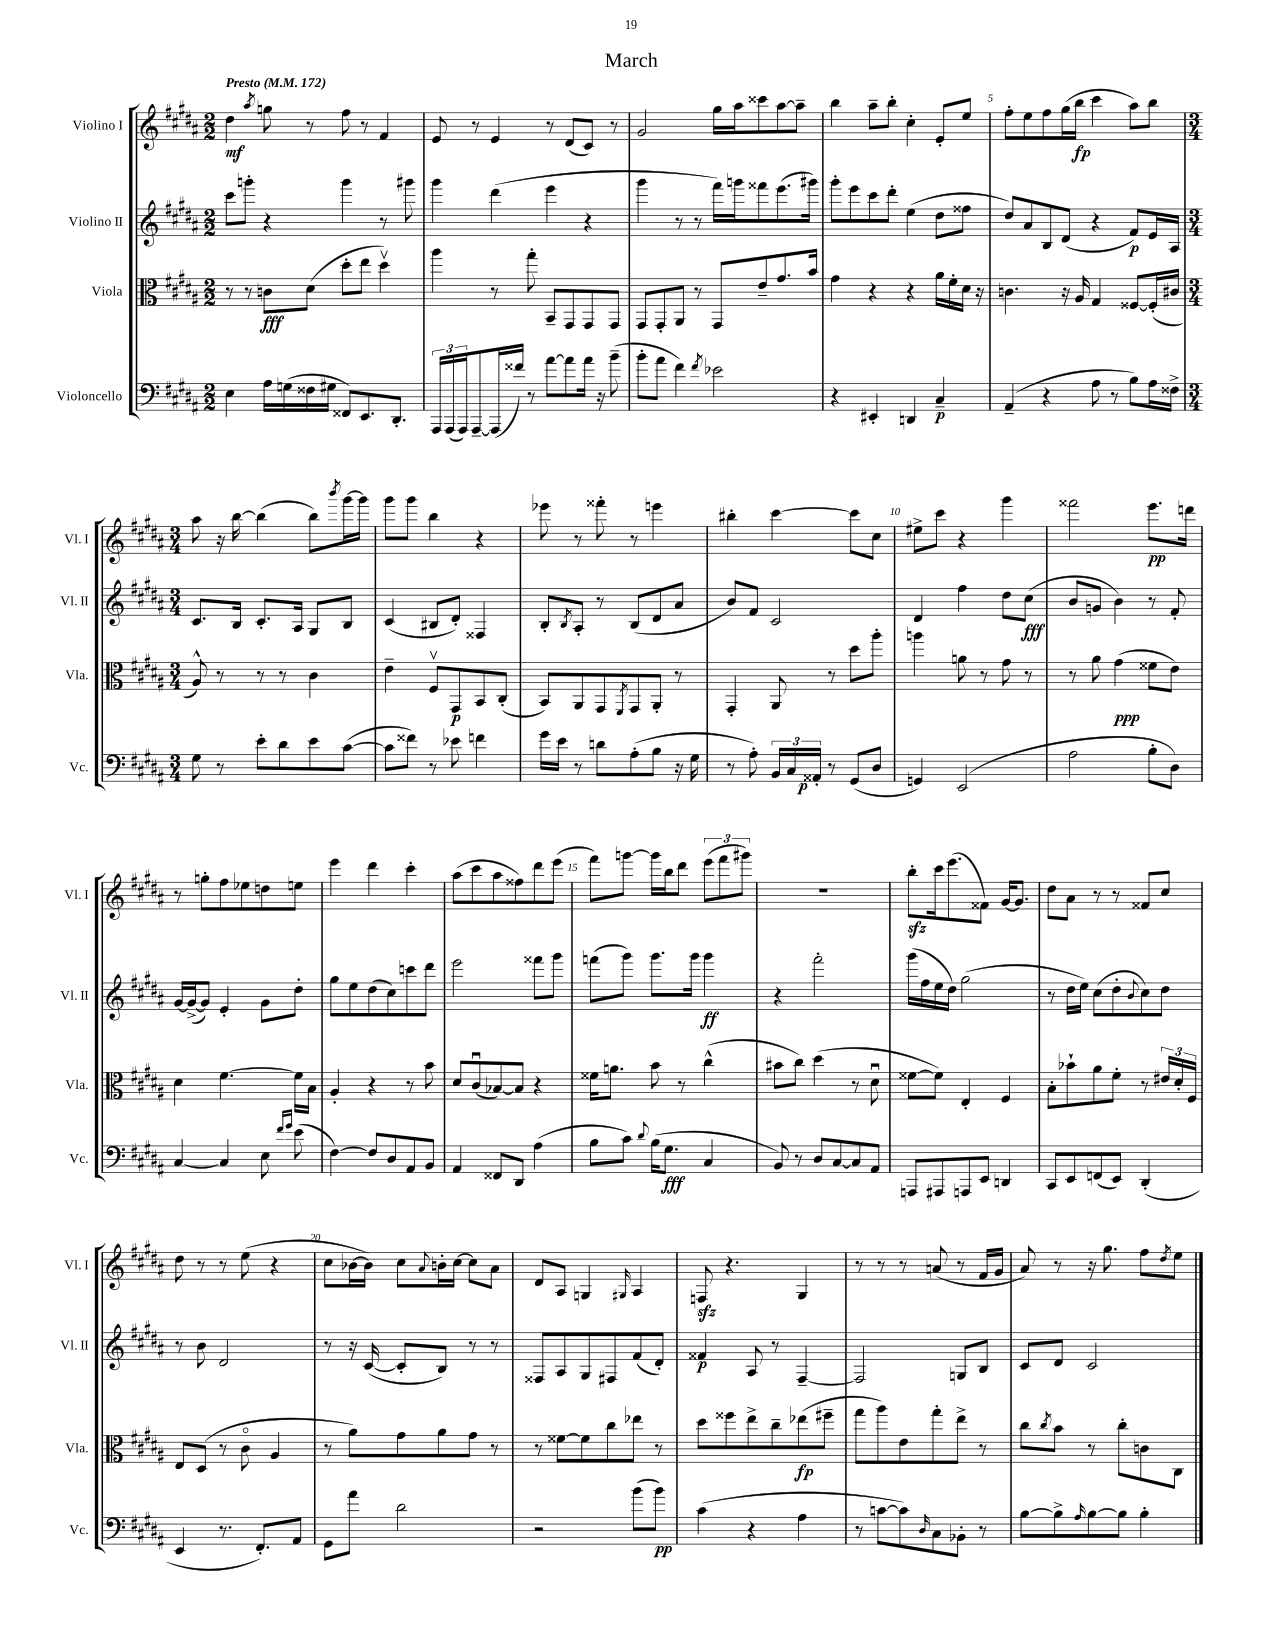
\header { title = "March" }
<<
\new StaffGroup <<
\new Staff = "s0" \with { instrumentName = "Violino I" shortInstrumentName = "Vl. I" } {
    \clef treble \key b \major \numericTimeSignature \time 2/2 \tempo "Presto" 4 = 172
    dis''4\mf \acciaccatura { ais''8 } g''8 r8 fis''8 r8 fis'4 |
    e'8 r8 e'4 r8 dis'8( cis'8) r8 |
    gis'2 gis''16 ais''16 cisis'''8 ais''8~ ais''8-- |
    b''4 ais''8-- b''8-. cis''4-. e'8-. e''8 |
    fis''8-. e''8 fis''8 gis''16( b''16\fp cis'''4 ais''8) b''8 |
    \numericTimeSignature \time 3/4 ais''8 r16 b''16~ b''4( b''8) \acciaccatura { b'''8 } gis'''16~ gis'''16 |
    gis'''8 gis'''8 b''4 r4 |
    ees'''8 r8 fisis'''8-. r8 e'''4 |
    bis''4-. cis'''4~ cis'''8 cis''8 |
    eis''8-> cis'''8 r4 gis'''4 |
    fisis'''2 e'''8.\pp d'''16 |
    r8 g''8-. fis''8 ees''8 d''8 e''8 |
    e'''4 dis'''4 cis'''4-. |
    ais''8( cis'''8 ais''8 fisis''8) dis'''8 e'''8( |
    fis'''8) g'''8~ g'''16 b''16 dis'''8 \tuplet 3/2 { e'''8( fis'''8 gis'''8) } |
    R2. |
    b''8-.\sfz cis'''16 e'''8.( fisis'8) gis'16~ gis'8. |
    dis''8 ais'8 r8 r8 fisis'8 cis''8 |
    dis''8 r8 r8 e''8( r4 |
    cis''8 bes'16~ bes'16) cis''8 \appoggiatura { ais'8 } b'16-. cis''16~ cis''8 ais'8 |
    dis'8 ais8 g4 \grace { gis16 } ais4 |
    f8\sfz r4. gis4 |
    r8 r8 r8 a'8( r8 fis'16 gis'16 |
    ais'8) r8 r16 gis''8. fis''8 \acciaccatura { dis''8 } e''8 \bar "|." |
}
\new Staff = "s1" \with { instrumentName = "Violino II" shortInstrumentName = "Vl. II" } {
    \clef treble \key b \major \numericTimeSignature \time 2/2
    cis'''8 g'''8-. r4 g'''4 r8 gis'''8 |
    gis'''4 dis'''4( e'''4 r4 |
    gis'''4 r8 r8 fis'''16) g'''16 fisis'''8 e'''8.( gis'''16) |
    gis'''8-. e'''8 cis'''8 dis'''8-. e''4( dis''8 fisis''8 |
    dis''8) ais'8 b8 dis'8( r4 fis'8\p) e'16 ais16 |
    \numericTimeSignature \time 3/4 cis'8. b16 cis'8.-. ais16 gis8 b8 |
    cis'4( bis8 dis'8-.) fisis4 |
    b8-. \acciaccatura { b8 } ais8-. r8 b8( dis'8 ais'8 |
    b'8) fis'8 cis'2 |
    dis'4 fis''4 dis''8 cis''8\fff( |
    b'8 g'8 b'4) r8 fis'8-. |
    gis'16~ gis'16~->( gis'8) e'4-. gis'8 dis''8-. |
    gis''8 e''8 dis''8( cis''8) c'''8 dis'''8 |
    e'''2 fisis'''8 gis'''8 |
    f'''8( gis'''8) gis'''8. gis'''16 gis'''4\ff |
    r4 fis'''2-. |
    gis'''16( fis''16 e''16 dis''16) gis''2( |
    r8 dis''16 e''16) cis''8( dis''8-. \appoggiatura { b'8 } cis''8) dis''8 |
    r8 b'8 dis'2 |
    r8 r16 cis'16~( cis'8-. b8) r8 r8 |
    fisis8 ais8 gis8 fis8 fis'8( dis'8-.) |
    fisis'4\p ais8 r8 fis4~-- |
    fis2 g8 b8 |
    cis'8 dis'8 cis'2 \bar "|." |
}
\new Staff = "s2" \with { instrumentName = "Viola" shortInstrumentName = "Vla." } {
    \clef alto \key b \major \numericTimeSignature \time 2/2
    r8 r8 c'8\fff dis'8( dis''8-. e''8 dis''4\upbow) |
    ais''4 r8 gis''8-. b,8-- gis,8 gis,8 gis,8 |
    gis,8 gis,8-. ais,8 r8 gis,8 e'8-- gis'8. b'16 |
    gis'4 r4 r4 ais'16 fis'16-. dis'16 r16 |
    c'4. r16 ais16 gis4 fisis8~ fisis16-.( cis'16 |
    \numericTimeSignature \time 3/4 ais8-^) r8 r8 r8 cis'4 |
    e'4-- fis8\upbow gis,8\p b,8 cis8-.( |
    b,8) ais,8 gis,8 \acciaccatura { fis,8 } gis,8 ais,8-. r8 |
    gis,4-. ais,8 r8 dis''8 ais''8-. |
    a''4 a'8 r8 gis'8 r8 |
    r8 ais'8 gis'4\ppp( fisis'8 e'8) |
    dis'4 fis'4.~ fis'16 b16 |
    ais4-. r4 r8 b'8 |
    dis'8 cis'8\downbow( bes8~) bes8 r4 |
    fisis'16 a'8. b'8 r8 cis''4-^( |
    bis'8 cis''8) dis''4( r8 dis'8\downbow |
    fisis'8~ fisis'8) e4-. fis4 |
    b8-. bes'8-! ais'8 fis'8-. r8 \tuplet 3/2 { eis'16 dis'16-. fis16 } |
    e8 dis8( r8 cis'8\flageolet ais4 |
    r8 ais'8) gis'8 ais'8 gis'8 r8 |
    r8 fisis'8~ fisis'8 cis''8 ees''8 r8 |
    dis''8 fisis''8 e''8-> cis''8-- ees''8\fp( fis''8-- |
    gis''8 ais''8) e'8 gis''8-. e''8-> r8 |
    cis''8 \acciaccatura { cis''8 } b'8 r8 cis''8-. c'8 cis8 \bar "|." |
}
\new Staff = "s3" \with { instrumentName = "Violoncello" shortInstrumentName = "Vc." } {
    \clef bass \key b \major \numericTimeSignature \time 2/2
    e4 ais16 g16( fisis16 gis16 fisis,8) e,8. dis,8.-. |
    \tuplet 3/2 { ais,,16 ais,,16( ais,,16) } ais,,8~-- ais,,16( fisis'16) r8 ais'8~ ais'8 ais'16 r16 b'8--( |
    b'8-. ais'8 fis'4) \acciaccatura { fis'8 } ees'2 |
    r4 eis,4-. d,4 cis4--\p |
    ais,4--( r4 ais8 r8 b8) ais16 fisis16-> |
    \numericTimeSignature \time 3/4 gis8 r8 e'8-. dis'8 e'8 cis'8~( |
    cis'8 fisis'8) r8 ees'8 f'4 |
    gis'16 e'16 r8 d'8 ais8-.( b8 r16 gis16 |
    r8 ais8-.) \tuplet 3/2 { b,16 cis16 aisis,16-.\p } r8 gis,8( dis8 |
    g,4) e,2( |
    ais2 b8-. dis8) |
    cis4~ cis4 e8 \grace { fis'16 gis'16 } e'8( |
    fis4~) fis8 dis8 ais,8 b,8 |
    ais,4 fisis,8 dis,8 ais4( |
    b8 cis'8) \appoggiatura { dis'8 } b16( gis8.\fff cis4 |
    b,8) r8 dis8 cis8~ cis8 ais,8 |
    a,,8 ais,,8 a,,8 e,8 d,4 |
    cis,8 e,8 f,8( e,8) dis,4-.( |
    e,4 r8. fis,8.-.) ais,8 |
    gis,8 ais'8 dis'2 |
    r2 b'8( b'8\pp) |
    cis'4( r4 ais4 |
    r8 c'8~ c'8) \grace { dis16 } cis8 bes,8-. r8 |
    b8~ b8-> \grace { ais16 } b8~ b8 b4-. \bar "|." |
}
>>
>>
\layout { \context { \Score \override BarNumber.break-visibility = ##(#f #t #t) barNumberVisibility = #(every-nth-bar-number-visible 5) } }
